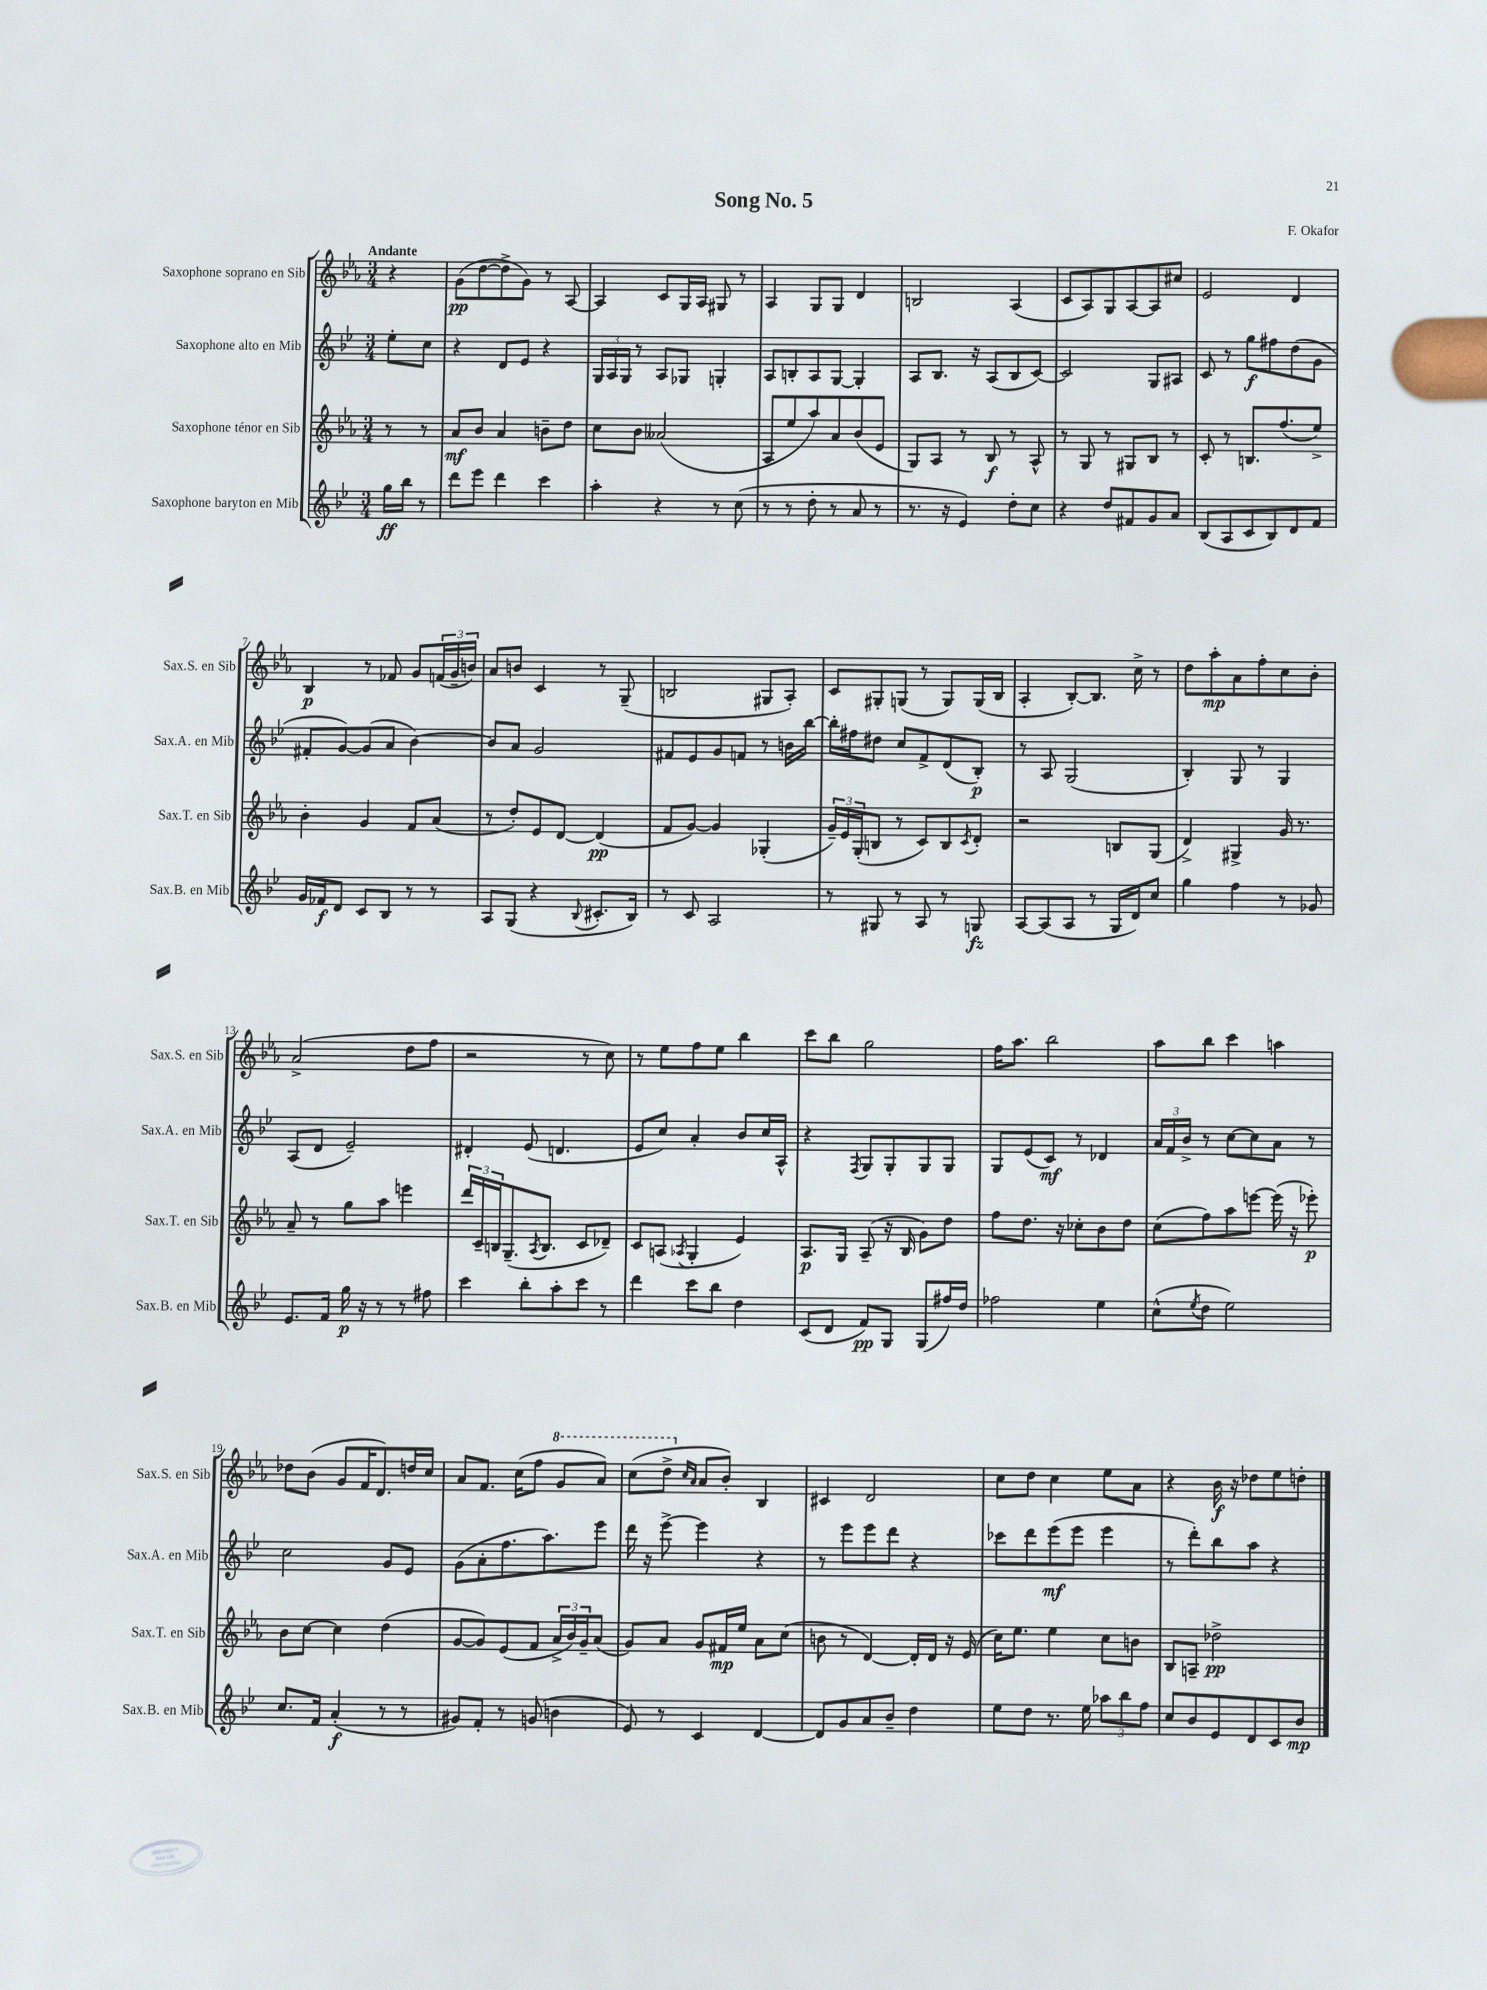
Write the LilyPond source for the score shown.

\header { title = "Song No. 5" composer = "F. Okafor" }
<<
\new StaffGroup <<
\new Staff = "s0" \with { instrumentName = "Saxophone soprano en Sib" shortInstrumentName = "Sax.S. en Sib" } {
    \clef treble \key ees \major \numericTimeSignature \time 3/4 \partial 4 \tempo "Andante"
    r4 |
    g'8\pp( d''8~ d''8-> g'8) r8 aes8~ |
    aes4 c'8 g16 aes16 gis8 r8 |
    aes4 g8 g8 d'4 |
    b2 aes4( |
    c'8 aes8) g8 aes8~ aes8 cis''8 |
    ees'2 d'4 |
    bes4\p r8 fes'8 g'8 \tuplet 3/2 { f'16( g'16-- b'16) } |
    aes'8 b'8 c'4 r8 g8--( |
    b2 gis8 aes8-.) |
    c'8 gis8-. g8( r8 g8) g16( bes16 |
    aes4-. bes8~-.) bes8. c''16-> r8 |
    d''8 aes''8-.\mp aes'8 f''8-. c''8 bes'8-. |
    aes'2->( d''8 f''8 |
    r2 r8 c''8) |
    r8 ees''8 f''8 ees''8 bes''4 |
    c'''8 bes''8 g''2 |
    f''16 aes''8. bes''2 |
    aes''8 bes''8 c'''4 a''4 |
    des''8 bes'8( g'8 f'16 d'8.) d''16 c''16 |
    aes'8 f'8. c''16( f''8 \ottava #1 g''8 aes''8) |
    c'''8( d'''8-> \ottava #0 \grace { c''16 aes'16 } aes'8 bes'8-.) bes4 |
    cis'4 d'2 |
    c''8 d''8 c''4 ees''8 aes'8 |
    r4 bes'16\f r16 des''8 ees''8 d''8-. \bar "|." |
}
\new Staff = "s1" \with { instrumentName = "Saxophone alto en Mib" shortInstrumentName = "Sax.A. en Mib" } {
    \clef treble \key bes \major \numericTimeSignature \time 3/4 \partial 4
    ees''8-. c''8 |
    r4 d'8 ees'8 r4 |
    \tuplet 3/2 { g16 a16 g16 } r8 a8 ges8 g4-. |
    a8 b8-. a8 g8~ g4-. |
    a8 bes8. r16 a8( bes8 c'8~) |
    c'2 g8 ais8 |
    c'8 r8 g''8\f fis''8 d''8( g'8 |
    fis'8-. g'8~) g'8( a'8 bes'4~) |
    bes'8 a'8 g'2 |
    fis'8 ees'8 g'8 f'8 r8 b'16 bes''16~ |
    bes''16-. fis''16 dis''8 c''8 f'8-> d'8( bes8-.\p) |
    r8 a8 g2( |
    bes4-.) g8 r8 g4 |
    a8( d'8 ees'2--) |
    dis'4-. ees'8( d'4. |
    ees'8 c''8) a'4-. bes'8 c''16 a16-^ |
    r4 \acciaccatura { f8 } g8 g8-. g8 g8 |
    g8 ees'8( c'8\mf) r8 des'4 |
    \tuplet 3/2 { a'16 f'16 bes'16-> } r8 c''8~ c''8 a'8 r8 |
    c''2 g'8 ees'8 |
    g'8( a'8-. f''8. a''8.) ees'''8 |
    d'''16 r16 ees'''8~-> ees'''4 r4 |
    r8 ees'''8 ees'''8 d'''8 r4 |
    ces'''8 d'''8 ees'''8\mf( ees'''8 ees'''4 |
    r8 d'''8-.) bes''8 a''8 r4 \bar "|." |
}
\new Staff = "s2" \with { instrumentName = "Saxophone ténor en Sib" shortInstrumentName = "Sax.T. en Sib" } {
    \clef treble \key ees \major \numericTimeSignature \time 3/4 \partial 4
    r8 r8 |
    aes'8\mf bes'8 aes'4 b'8-- d''8 |
    c''8 bes'8 aeses'2( |
    aes8 ees''8 aes''8) aes'8 bes'8( ees'8 |
    g8) aes8 r8 bes8\f r8 aes8-^ |
    r8 g8 r8 gis8 bes8 r8 |
    c'8-. r8 b8. f''8.( ees''8->) |
    bes'4-. g'4 f'8 aes'8( |
    r8 d''8-.) ees'8 d'8~ d'4\pp( |
    f'8 g'8~) g'4 ges4-.( |
    \tuplet 3/2 { g'16--) ees'16 g16-.( } b8 r8 c'8) b8 \acciaccatura { c'8 } d'8-. |
    r2 b8 g8( |
    d'4->) gis4-> g'16 r8. |
    aes'8-- r8 g''8 aes''8 e'''4 |
    \tuplet 3/2 { d'''16 c'16-- b16 } g8.--( \acciaccatura { aes8 } b8. c'8 des'8--) |
    c'8 a8( \acciaccatura { aes8 } g4-. ees'4) |
    aes8.\p g16 aes8--( r16 bes16 g'8) d''8 |
    f''8 d''8. r16 ces''8-. bes'8 d''8 |
    c''8( f''8) aes''8 e'''8~ e'''16( r16 ees'''8-.\p) |
    bes'8 c''8~ c''4 d''4( |
    g'8~ g'8) ees'8( f'8 \tuplet 3/2 { aes'16-> bes'16) g'16-- } aes'8( |
    g'8) aes'8 g'8 fis'16\mp ees''16 aes'8 c''8( |
    b'8 r8 d'4~) d'16-. d'16 r16 ees'16( |
    c''16) ees''8. ees''4 c''8 b'8 |
    bes8 a8-- des''2->\pp \bar "|." |
}
\new Staff = "s3" \with { instrumentName = "Saxophone baryton en Mib" shortInstrumentName = "Sax.B. en Mib" } {
    \clef treble \key bes \major \numericTimeSignature \time 3/4 \partial 4
    g''16\ff bes''16 r8 |
    d'''8 ees'''8 d'''4 c'''4 |
    a''4-. r4 r8 c''8( |
    r8 r8 d''8-. r8 a'8 r8 |
    r8. r16 ees'4) d''8-. c''8 |
    r4 d''8 fis'8 g'8 a'8 |
    bes8( a8 c'8 bes8) d'8 f'8 |
    g'16 fes'16\f d'8 c'8 bes8 r8 r8 |
    a8 g8( r4 \appoggiatura { bes8 } cis'8.-. bes16) |
    r8 c'8 a2 |
    r8 gis8 r8 a8 r8 g8\fz |
    a8~ a8( a8 r8 g16 d'16) c''8 |
    g''4 f''4 r8 ges'8 |
    ees'8. f'16 g''16\p r16 r8 r8 fis''8 |
    c'''4 bes''8-. a''8-. c'''8 r8 |
    d'''4 c'''8 bes''8 d''4 |
    c'8( d'8 f'8\pp) g8 g8( fis''16) d''16 |
    fes''2 ees''4 |
    c''8-^( \acciaccatura { ees''8 } d''8 ees''2) |
    c''8. f'16 a'4-.\f( r8 r8 |
    gis'8) f'8-. r8 g'8( b'4 |
    ees'8) r8 c'4 d'4~ |
    d'8 g'8 a'8 bes'8-- d''4 |
    ees''8 d''8 r8. ees''16 \tuplet 3/2 { aes''8 bes''8 f''8 } |
    c''8 bes'8 ees'8 d'8 c'8 bes'8\mp \bar "|." |
}
>>
>>
